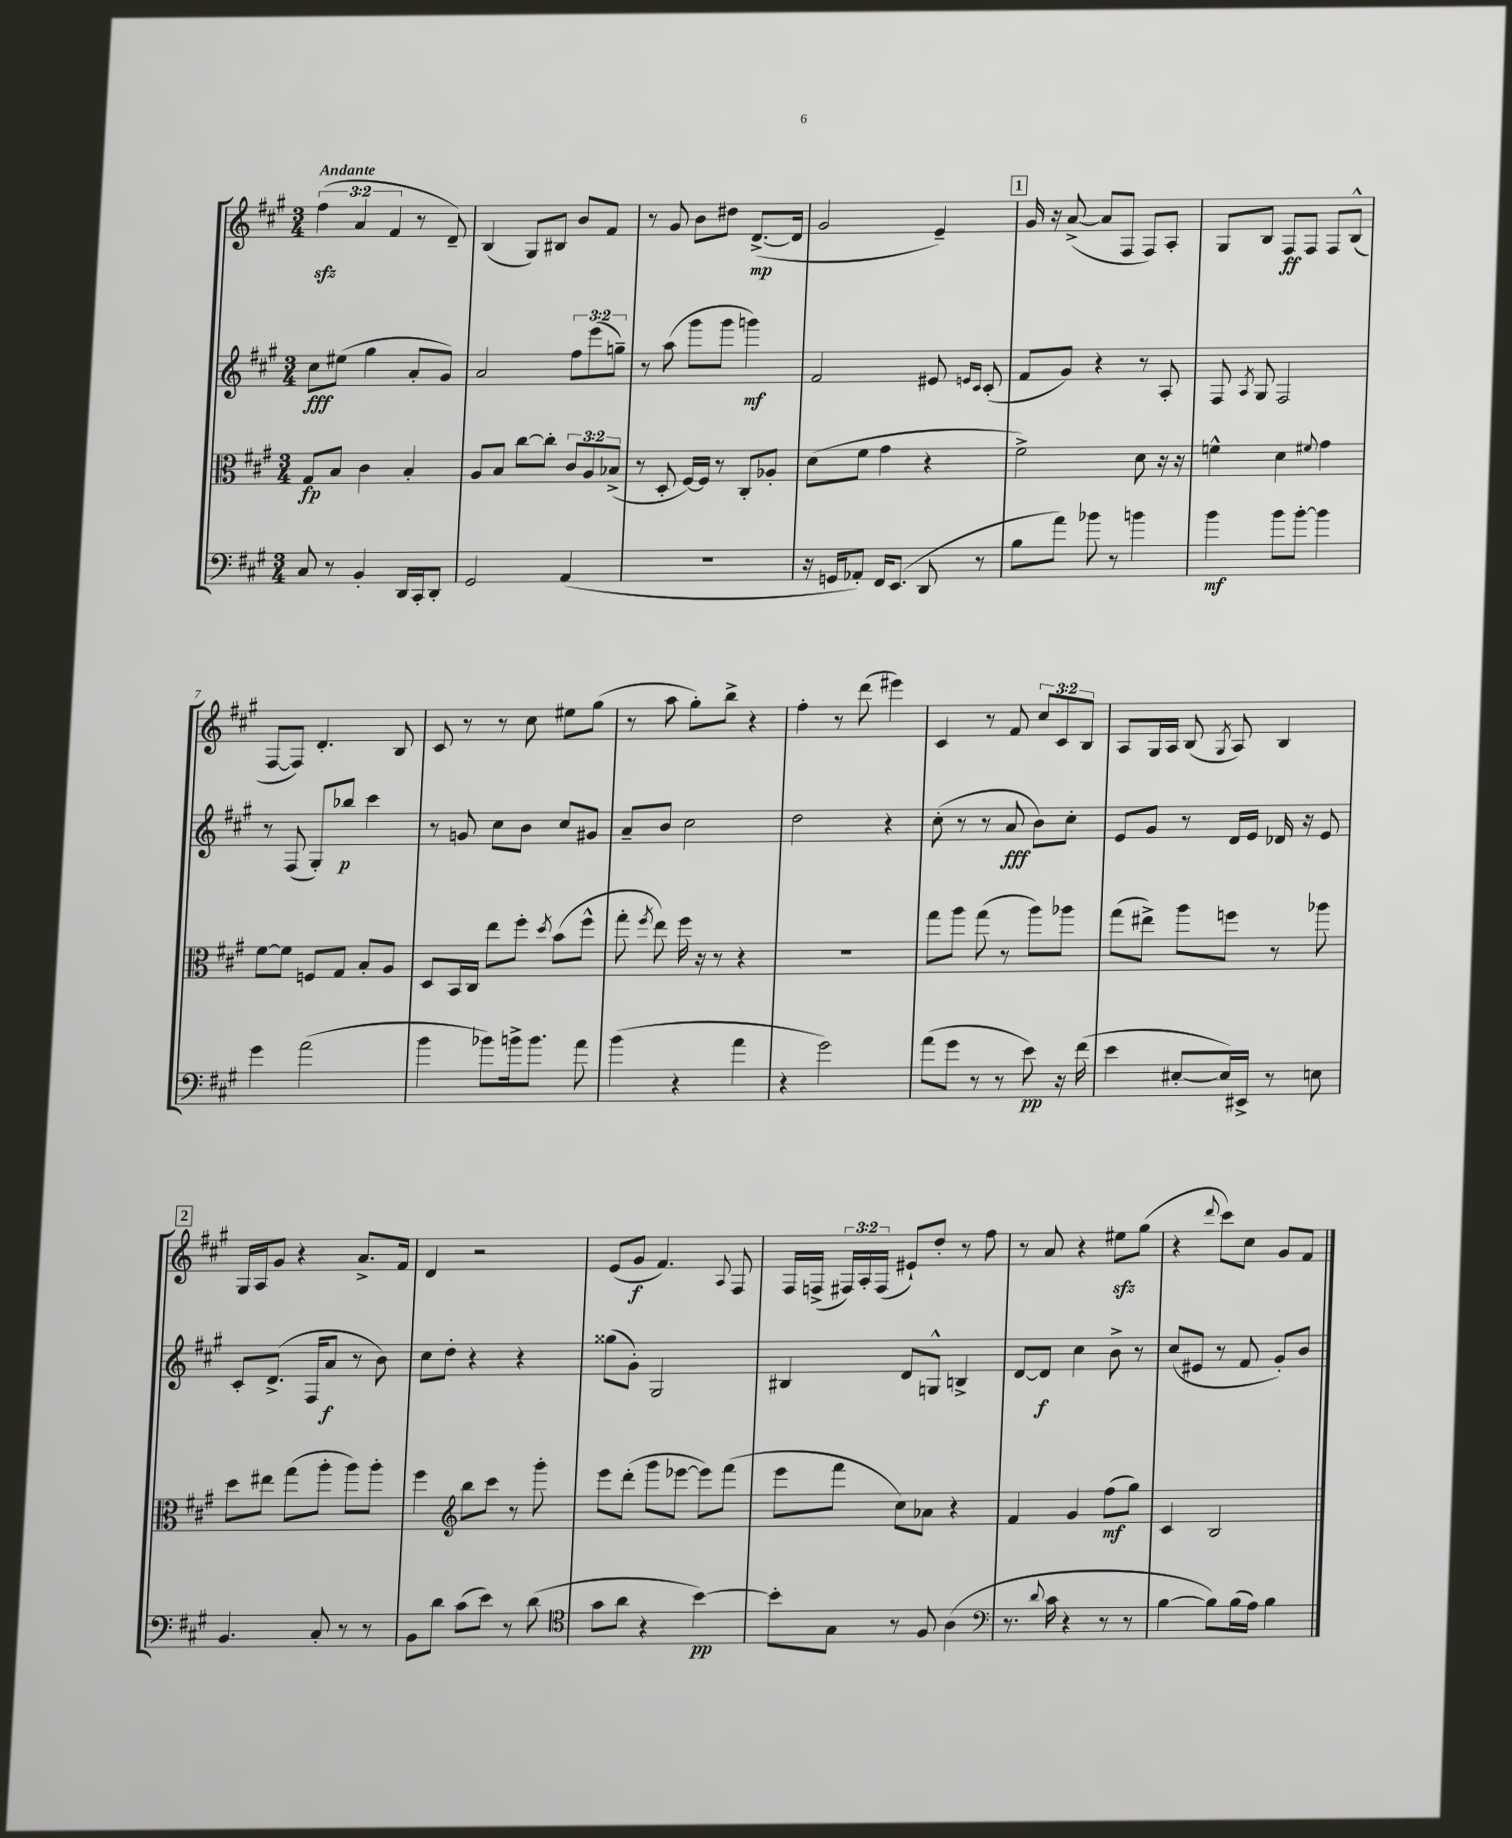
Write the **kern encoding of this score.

**kern	**kern	**kern	**kern
*staff4	*staff3	*staff2	*staff1
*clefF4	*clefC3	*clefG2	*clefG2
*k[f#c#g#]	*k[f#c#g#]	*k[f#c#g#]	*k[f#c#g#]
*M3/4	*M3/4	*M3/4	*M3/4
8C#	8G#	8cc#	(6ff#
8r	8B	(8ee#	.
.	.	.	6a
4BB'	4c#	4gg#	.
.	.	.	6f#
16DD	4B'	8a'	8r
16CC#'	.	.	.
8DD'	.	8g#)	8d~)
=	=	=	=
2GG#	8A	2a	(4B
.	8B	.	.
.	[8cc#	.	8G#)
.	8cc#']	.	8B#
(4AA	12c#	12ff#	8b
.	12A	(12eee	.
.	.	.	8f#
.	(12B-^	12gg~)	.
=	=	=	=
2.r	8r	8r	8r
.	8D'	(8aa	8g#
.	[16F#)	8ggg#	8b
.	16F#]	.	.
.	8r	8ggg#	8dd#
.	8C#'	4ggg)	([8.d^
.	8A-'	.	.
.	.	.	16d]
=	=	=	=
16r	(8d	2f#	2g#
16GG	.	.	.
8AA-')	8f#	.	.
16FF#	4g#	.	.
(8.EE	.	.	.
8DD	4r	8e#	4e~)
.	.	16qqe	.
.	.	16qqc#	.
8r	.	(8c#'	.
=	=	=	=
8B	2f#^)	8f#	16g#
.	.	.	16r
8a)	.	8g#)	([8a^
8b-	.	4r	8a]
8r	.	.	8F#
4b	8d	8r	8F#)
.	16r	8A'	8A'
.	16r	.	.
=	=	=	=
4b	4f^^	8F#	8G#
.	.	8qA	.
.	.	8G#	8B
8b	4d	2F#	8F#
[8b'	.	.	8F#
.	8qqf#	.	.
4b]	4g#	.	8F#
.	.	.	(8B^^
=	=	=	=
4g#	[8f#	8r	[8F#
.	8f#]	(8F#	8F#])
(2a	8F	8G#')	4.d'
.	8G#	8bb-	.
.	8B'	4ccc#	.
.	8A	.	8B
=	=	=	=
4b	8D	8r	8c#
.	16BB	8g	8r
.	16C#	.	.
8b-)	8ee	8cc#	8r
16b^	8ff#'	8b	8cc#
8.b	.	.	.
.	8qdd	.	.
.	(8b	8cc#	8ee#
8a	8ff#^^	8g#	(8gg#
=	=	=	=
(4b	8gg#'	8a~	8r
.	8qff#	.	.
.	8ee)	8b	8aa
4r	16ff#	2cc#	8gg#')
.	16r	.	.
.	8r	.	8bb^
4a	4r	.	4r
=	=	=	=
4r	2.r	2dd	4ff#'
2g#)	.	.	8r
.	.	.	(8ddd
.	.	4r	4eee#)
=	=	=	=
(8a	8gg#	(8cc#'	4c#
8g#	8aa	8r	.
8r	(8gg#	8r	8r
8r	8r	8a	8f#
8e)	8aa)	8b)	12cc#
.	.	.	12c#
16r	8aa-	8cc#'	.
.	.	.	12B
(16f#	.	.	.
=	=	=	=
4e	(8gg#	8e	8A
.	8ee#^)	8g#	16G#
.	.	.	16A
[8E#'	8aa	8r	(8B
.	.	.	8qG#
16E#])	8ff	16d	8A)
16EE#^	.	16e	.
8r	8r	16d-	4B
.	.	16r	.
8E	8aa-	8e	.
=	=	=	=
4.BB	8dd	8c#'	16G#
.	.	.	16A
.	8ee#	(8.d^	8g#
.	(8gg#	.	4r
.	.	16F#	.
8C#'	8aa'	8a	.
8r	8aa)	8r	8.a^
8r	8aa'	8b)	.
.	.	.	16f#
=	=	=	=
8BB	4ff#	8cc#	4d
8d	.	8dd'	.
*	*clefG2	*	*
(8c#	8bb	4r	2r
8e)	8ccc#	.	.
8r	8r	4r	.
(8d	8ggg#'	.	.
=	=	=	=
*clefC4	*	*	*
8g#	8eee	(8gg##	(8e
8a	(8ddd'	8g#')	8g#
4r	8ggg#	2G#	4.f#)
.	[8eee-	.	.
[4b)	8eee-])	.	.
.	.	.	8qqA
.	(8fff#	.	8F#
=	=	=	=
8b']	8eee	4B#	16F#
.	.	.	(16F^
8G#	8fff#	.	24F#)
.	.	.	24A'
.	.	.	(24F#
8r	8cc#)	8d	8e#`)
8F#	8a-	8G^^	8dd'
(4A	4r	4B^	8r
.	.	.	8ff#
=	=	=	=
*clefF4	*	*	*
8.r	4f#	[8d	8r
.	.	8d]	8a
8qqd	.	.	.
16c#	.	.	.
4r	4g#	4cc#	4r
8r	(8ff#	8b^	8ee#
8r	8gg#)	8r	(8gg#
=	=	=	=
[4B	4c#	(8cc#	4r
.	.	8e#	.
.	.	.	8qqddd
8B])	2B	8r	8ccc#)
(16B	.	8f#	8cc#
16A)	.	.	.
4B	.	8g#')	8g#
.	.	8b	8f#
==	==	==	==
*-	*-	*-	*-
